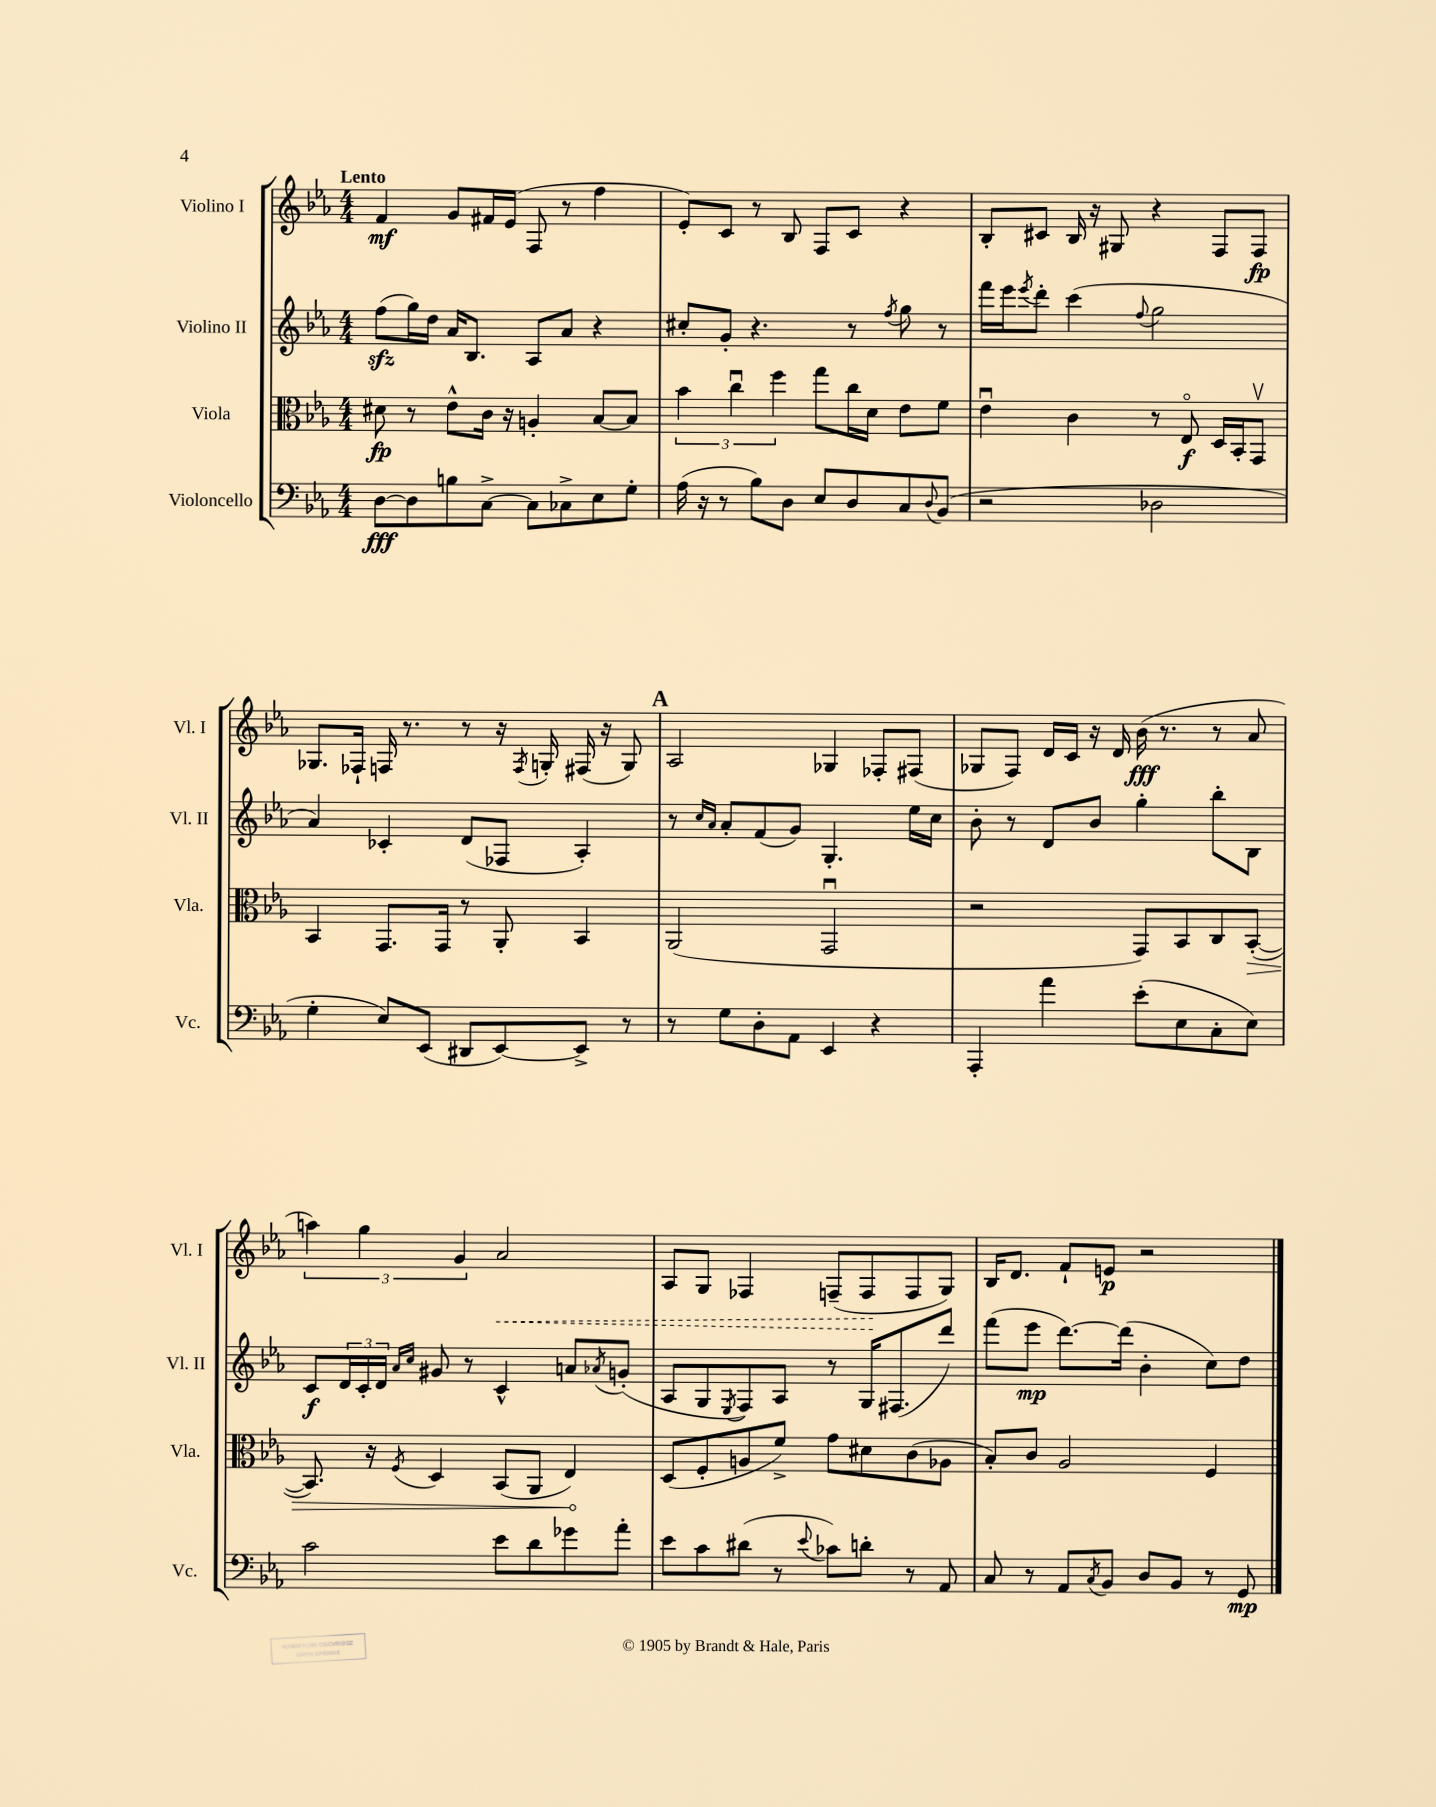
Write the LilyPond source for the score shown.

<<
\new StaffGroup <<
\new Staff = "s0" \with { instrumentName = "Violino I" shortInstrumentName = "Vl. I" } {
    \clef treble \key ees \major \numericTimeSignature \time 4/4 \tempo "Lento"
    f'4\mf g'8 fis'16 ees'16( f8 r8 f''4 |
    ees'8-.) c'8 r8 bes8 f8 c'8 r4 |
    bes8-. cis'8 bes16 r16 gis8 r4 f8 f8\fp |
    ges8. fes16-! f16 r8. r8 r16 \acciaccatura { f8 } g16-. fis16( r16 g8) |
    \mark \markup { \bold "A" } aes2 ges4 fes8-. fis8( |
    ges8 f8) d'16 c'16 r16 d'16 bes'16\fff( r8. r8 aes'8 |
    \tuplet 3/2 { a''4) g''4 g'4 } \once \override Hairpin.style = #'dashed-line aes'2\< |
    aes8 g8 fes4 f8--( f8\! f8 g8) |
    bes16 d'8. f'8-! e'8\p r2 \bar "|." |
}
\new Staff = "s1" \with { instrumentName = "Violino II" shortInstrumentName = "Vl. II" } {
    \clef treble \key ees \major \numericTimeSignature \time 4/4
    f''8\sfz( g''16) d''16 aes'16 bes8. aes8 aes'8 r4 |
    cis''8-. g'8-. r4. r8 \acciaccatura { f''8 } g''8 r8 |
    f'''16 ees'''16 \acciaccatura { ees'''8 } d'''8-. c'''4( \appoggiatura { f''8 } g''2 |
    aes'4) ces'4-. d'8( fes8 aes4-.) |
    \mark \markup { \bold "A" } r8 \grace { c''16 aes'16 } aes'8-. f'8( g'8) g4.-. ees''16 c''16 |
    bes'8-. r8 d'8 bes'8 g''4-. bes''8-. bes8 |
    c'8\f \tuplet 3/2 { d'16 c'16-. d'16 } \grace { aes'16 c''16 } gis'8 r8 c'4-^ a'8 \acciaccatura { aes'8 } g'8-.( |
    aes8 g8 \acciaccatura { ees8 } f8) aes8 r8 g16 fis8.( d'''8) |
    f'''8( ees'''8\mp d'''8.~) d'''16( bes'4-. c''8) d''8 \bar "|." |
}
\new Staff = "s2" \with { instrumentName = "Viola" shortInstrumentName = "Vla." } {
    \clef alto \key ees \major \numericTimeSignature \time 4/4
    dis'8\fp r8 ees'8-^ c'16 r16 a4-. bes8~ bes8 |
    \tuplet 3/2 { bes'4 c''4\downbow f''4 } g''8 c''16 d'16 ees'8 f'8 |
    ees'4\downbow c'4 r8 ees8\flageolet\f d16 bes,16-. g,8\upbow |
    bes,4 g,8. g,16 r8 aes,8-. bes,4 |
    \mark \markup { \bold "A" } aes,2( g,2\downbow |
    r2 g,8) bes,8 c8 \once \override Hairpin.circled-tip = ##t bes,8~-.\>( |
    bes,8.) r16 \acciaccatura { f8 } d4 bes,8( aes,8 ees4\!) |
    d8( f8-. a8 f'8->) g'8 dis'8 c'8( aes8 |
    bes8-.) c'8 aes2 f4 \bar "|." |
}
\new Staff = "s3" \with { instrumentName = "Violoncello" shortInstrumentName = "Vc." } {
    \clef bass \key ees \major \numericTimeSignature \time 4/4
    d8~\fff d8 b8 c8~-> c8 ces8-> ees8 g8-. |
    aes16( r16 r8 bes8) d8 ees8 d8 c8 \appoggiatura { d8 } bes,8( |
    r2 des2 |
    g4-. ees8) ees,8( dis,8 ees,8~) ees,8-> r8 |
    \mark \markup { \bold "A" } r8 g8 d8-. aes,8 ees,4 r4 |
    aes,,4-. aes'4 ees'8-.( ees8 c8-. ees8) |
    c'2 ees'8 d'8 ges'8 aes'8-. |
    ees'8 c'8 dis'8( r8 \appoggiatura { ees'8 } ces'8) d'8-. r8 aes,8 |
    c8 r8 aes,8 \acciaccatura { c8 } bes,8 d8 bes,8 r8 g,8\mp \bar "|." |
}
>>
>>
\layout { \context { \Score \remove "Bar_number_engraver" } }
